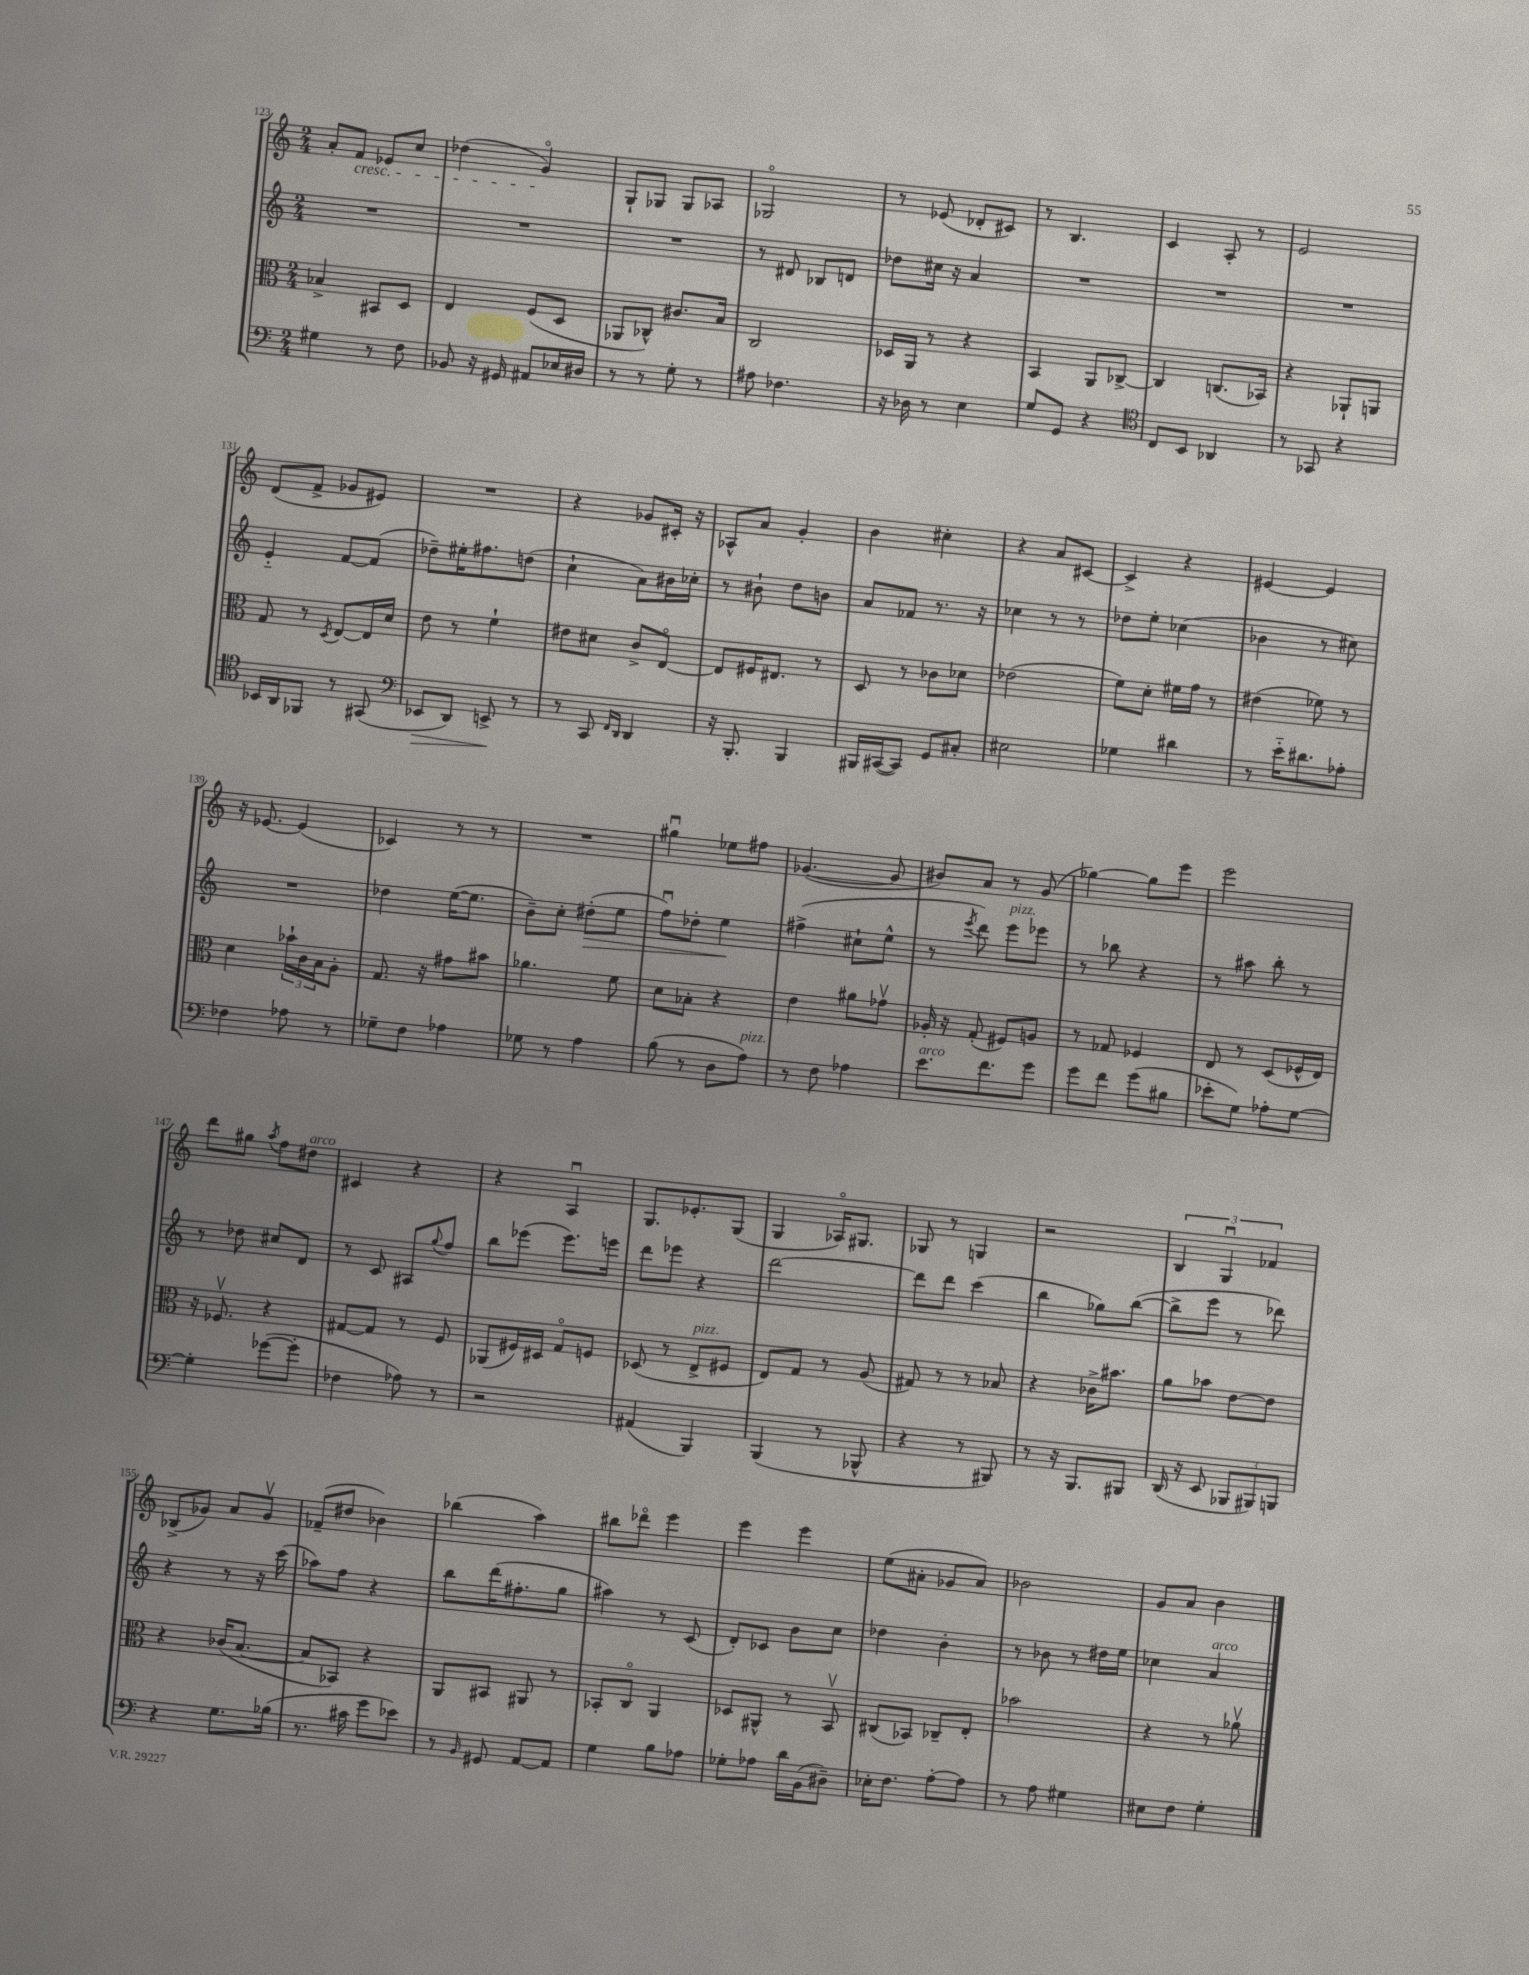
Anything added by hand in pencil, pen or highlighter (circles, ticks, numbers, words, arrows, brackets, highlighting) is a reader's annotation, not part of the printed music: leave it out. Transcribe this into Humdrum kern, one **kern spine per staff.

**kern	**kern	**kern	**kern
*staff4	*staff3	*staff2	*staff1
*clefF4	*clefC3	*clefG2	*clefG2
*k[]	*k[]	*k[]	*k[]
*M2/4	*M2/4	*M2/4	*M2/4
4G#\	4B-^/	2r	8a'/L
.	.	.	8f/J
8r	8BB#/L	.	8e-/L
8F\	8D/J	.	8cc/J
=	=	=	=
8BB-/	4E/	2r	(4dd-\
16r	.	.	.
16GG#/	.	.	.
8AA#/L	(8F/L	.	4go/)
16E-/L	8D/J	.	.
16D#/JJ	.	.	.
=	=	=	=
8r	8AA-/L	2r	8G`/L
8r	8C-^^/J)	.	8G-/J
8G'\	8.c#/L	.	8G-/L
8r	.	.	8A-/J
.	16B/Jk	.	.
=	=	=	=
8A#\	2C/	8r	2G-o/
4.F-\	.	8d#/	.
.	.	8B-/L	.
.	.	8d/J	.
=	=	=	=
16r	16D-/LL	8dd-\L	8r
16D-\	16AA/JJ	.	.
8r	8r	16cc#\Jk	(8e-/
.	.	16r	.
4E\	4r	4a/	8d-'/L
.	.	.	8c#/J)
=	=	=	=
8G/L	4BB/	2r	8r
8GG/J	.	.	4.B/
4r	8AA/L	.	.
.	[8C-^/J	.	.
=	=	=	=
*clefC4	*	*	*
8C/L	4C-/]	2r	4c/
8BB/J	.	.	.
4AA-/	(8.C/L	.	8A'/
.	.	.	8r
.	16BB-/Jk)	.	.
=	=	=	=
8r	4r	2r	2e/
8GG-/	.	.	.
4r	8AA-`/L	.	.
.	8AA/J	.	.
=	=	=	=
16BB-/LL	8G/	4e'~/	(8d/L
16AA/J	.	.	.
8FF-/J	8r	.	8f^/J
.	8qD/	.	.
8r	[8E/L	[8f/L	8g-/L
(8GG#/	16E/]L	(8f/]J	8e#/J)
.	16d/JJ	.	.
=	=	=	=
*clefF4	*	*	*
8EE-/L	8e\	8dd-~\L)	2r
8DD/J)	8r	16ee#'\K	.
.	.	8.ff#\	.
8EE^/	4f`\	.	.
8r	.	(8dd\J	.
=	=	=	=
8r	8e#\L	4cc`\	4r
8CC/	8d#\J	.	.
16qqFF/LL	.	.	.
16qqDD/JJ	.	.	.
4DD/	8c^/L	8a\L)	8g-/L
.	[8Eo/J	16b#\L	16c#'/Jk
.	.	16cc-'\JJ	16r
=	=	=	=
16r	8E/]L	8r	8A-^^/L
8.BBB'/	.	.	.
.	16F#/K	8b#`\	8a/J
.	8.E#/J	.	.
4BBB/	.	8dd\L	4g'/
.	8r	8b\J	.
=	=	=	=
16BBB#/LL	8D/	8a/L	4b\
([16CC#/J	.	.	.
8CC#/]J)	8r	8f-/J	.
8GG/L	8c-\L	8.r	4cc#'\
8C#'/J	8d-\J	.	.
.	.	16r	.
=	=	=	=
2E#\	(2e-\	4cc-\	4r
.	.	8r	8a/L
.	.	8r	[8c#/J
=	=	=	=
4G-\	8f\L)	8dd-\L	4c#^/]
.	8d'\J	8ee'\J	.
4d#\	16f#\LL	(4cc-\	4r
.	16g\JJ	.	.
.	8r	.	.
=	=	=	=
8r	(4e#\	4b-\	[4e#/
16e'~\LK	.	.	.
8.d#\	.	.	.
.	8f-\)	8r	4e#/]
8A-'\J	8r	8cc#\)	.
=	=	=	=
4F-\	4d\	2r	16r
.	.	.	[8.e-/
8A-\	24b-`\LL	.	(4e-/]
.	24c\	.	.
.	24B\J	.	.
8r	8A'\J	.	.
=	=	=	=
8G-~\L	8.G/	4dd-\	4c-/)
8F\J	.	.	.
.	16r	.	.
4A-\	8g#\L	([16ee\LK	8r
.	.	8.ee\]J	.
.	8b#\J	.	8r
=	=	=	=
8G-\	4.a-\	8b~\L)	2r
8r	.	8cc'\J	.
4A\	.	(8dd#'\L	.
.	8f\	8ee\J	.
=	=	=	=
(8B\	8d\L	8ffu\L)	4gg#u\
8r	8B-'\J	8dd-'\J	.
8D\L	4r	4ee\	8ee-\L
8A\J)	.	.	8ff#\J
=	=	=	=
8r	4e\	(4ff#^\	([4.g-/
8F\	.	.	.
4A-\	8a#\L	8cc#`\L	.
.	8g-v\J	8ee^^\J	8g-/]
=	=	=	=
8.e\L	16A-'/	8r	8b#/L)
.	16r	.	.
.	.	8qeee/	.
.	(8G'/	8ddd\)	8a/J
8.f\	.	.	.
.	8F#/L)	8eee\L	8r
8g\J	8A/J	8eee-\J	(8g/
=	=	=	=
8g\L	8r	8r	[4gg-\)
8f\J	8G-/	8bb-\	.
(8g\L	4F-/	4r	8gg-\]L
8B#\J	.	.	8eee\J
=	=	=	=
8e-'\L	8E/	8r	2eee\
8G\J)	8r	8aa#\	.
8A-'\L	(8D/L	8bb'\	.
[8G\J	16F-^^/L	8r	.
.	16E/JJ)	.	.
=	=	=	=
4G'\]	16r	8r	8ddd\L
.	8.F-v/	.	.
.	.	8dd-\	8gg#\J
.	.	.	8qaa/
([8g-\L	4r	8cc#/L	8ff\L
8g-'\]J	.	8d/J	8dd#\J
=	=	=	=
4F-\	[8G#/L	8r	4c#/
.	8G#/]J	8c/	.
8A-\)	8r	8A#/L	4r
.	.	8qqgg/	.
8r	8F/	8ff/J	.
=	=	=	=
2r	(8AA-/L	8bb\L	4r
.	16F#/L)	(8eee-\J	.
.	16D#/JJ	.	.
.	8Go/L	8.eee-\L)	4Au/
.	8F/J	.	.
.	.	16eee\Jk	.
=	=	=	=
(4AA#/	(8D-/	8ddd\L	8.G/L
.	8r	8eee-\J	.
.	.	.	8.e-'/
4BBB/)	8E^/L	4r	.
.	8F#/J	.	(8G/J
=	=	=	=
(4BBB/	8E/L)	[2ddd\	4G/
.	8G/J	.	.
8r	8r	.	16A-o/LK)
.	.	.	8.G#/J
8BBB-^^/	(8A/	.	.
=	=	=	=
4r	8G#/)	8ddd\]L	8G-/
.	8r	8ddd\J	8r
8r	8r	(4ccc\	4G/
8BBB#/)	8B-/	.	.
=	=	=	=
8r	4r	4bb\	2r
16r	.	.	.
8.BBB/L	.	.	.
.	16c-^\LK	8gg-\L)	.
.	8.b#\J	.	.
8BBB#/J	.	([8bb\J	.
=	=	=	=
(16DD/	8a\L	8bb^\]L	6B/
16r	.	.	.
8EE/	8b-\J	8eee\J	.
.	.	.	6Gu/
12BBB-/L	[8e\L	8r	.
12BBB#/)	.	.	6f-/
.	8e\]J	8ddd-\)	.
12BBB/J	.	.	.
=	=	=	=
4r	4r	4r	(8B-^/L
.	.	.	8g-/J)
8.G\L	(16c-/LK	8r	8a/L
.	[8.B/J	.	.
.	.	16r	8g-v/J
(16B-\Jk	.	(16ccc\	.
=	=	=	=
8.r	8B/]L	8aa-\L)	(8f-~/L
.	8BB-/J)	8ff\J	8dd#/J
16c#\	.	.	.
8g\L	4r	4r	4b-\)
8e-\J)	.	.	.
=	=	=	=
8r	8AA/L	8bb\L	(4bb-\
16qqBB/	.	.	.
8GG#/	8BB#/J	(16ddd\K	.
.	.	8.ff#'\	.
[8AA/L	8AA#/	.	4aa\)
8AA/]J	8r	8gg\J	.
=	=	=	=
4G\	8BB-'/L	4aa#\)	8bb#\L
.	8Co/J	.	8ddd-o\J
8B\L	4AA/	8r	4eee\
8A-\J	.	(8c/	.
=	=	=	=
8G-'\L	8D-/L	8d'/L)	4eee\
8A-\J	8AA#^^/J	8c-/J	.
16d\LL	8r	8b\L	4eee\
(16BB\J	.	.	.
8D#~\J)	8BBv/	8cc\J	.
=	=	=	=
16E-'\LK	(8C#/L	4dd-\	(8ee\L
8.F\J	.	.	.
.	8BB-/J)	.	8a#'\J
[8A'\L	8C-~/L	4b'\	8g-/L
8A\]J	8E'/J	.	8a#/J)
=	=	=	=
8r	2b-\	8r	2b-\
8A\	.	8b-\	.
4G#\	.	8r	.
.	.	16dd#\LL	.
.	.	16ee\JJ	.
=	=	=	=
8E#\L	4r	4cc-\	8g/L
8F\J	.	.	8a/J
4G'\	8r	4a/	4b\
.	8a-v\	.	.
==	==	==	==
*-	*-	*-	*-
